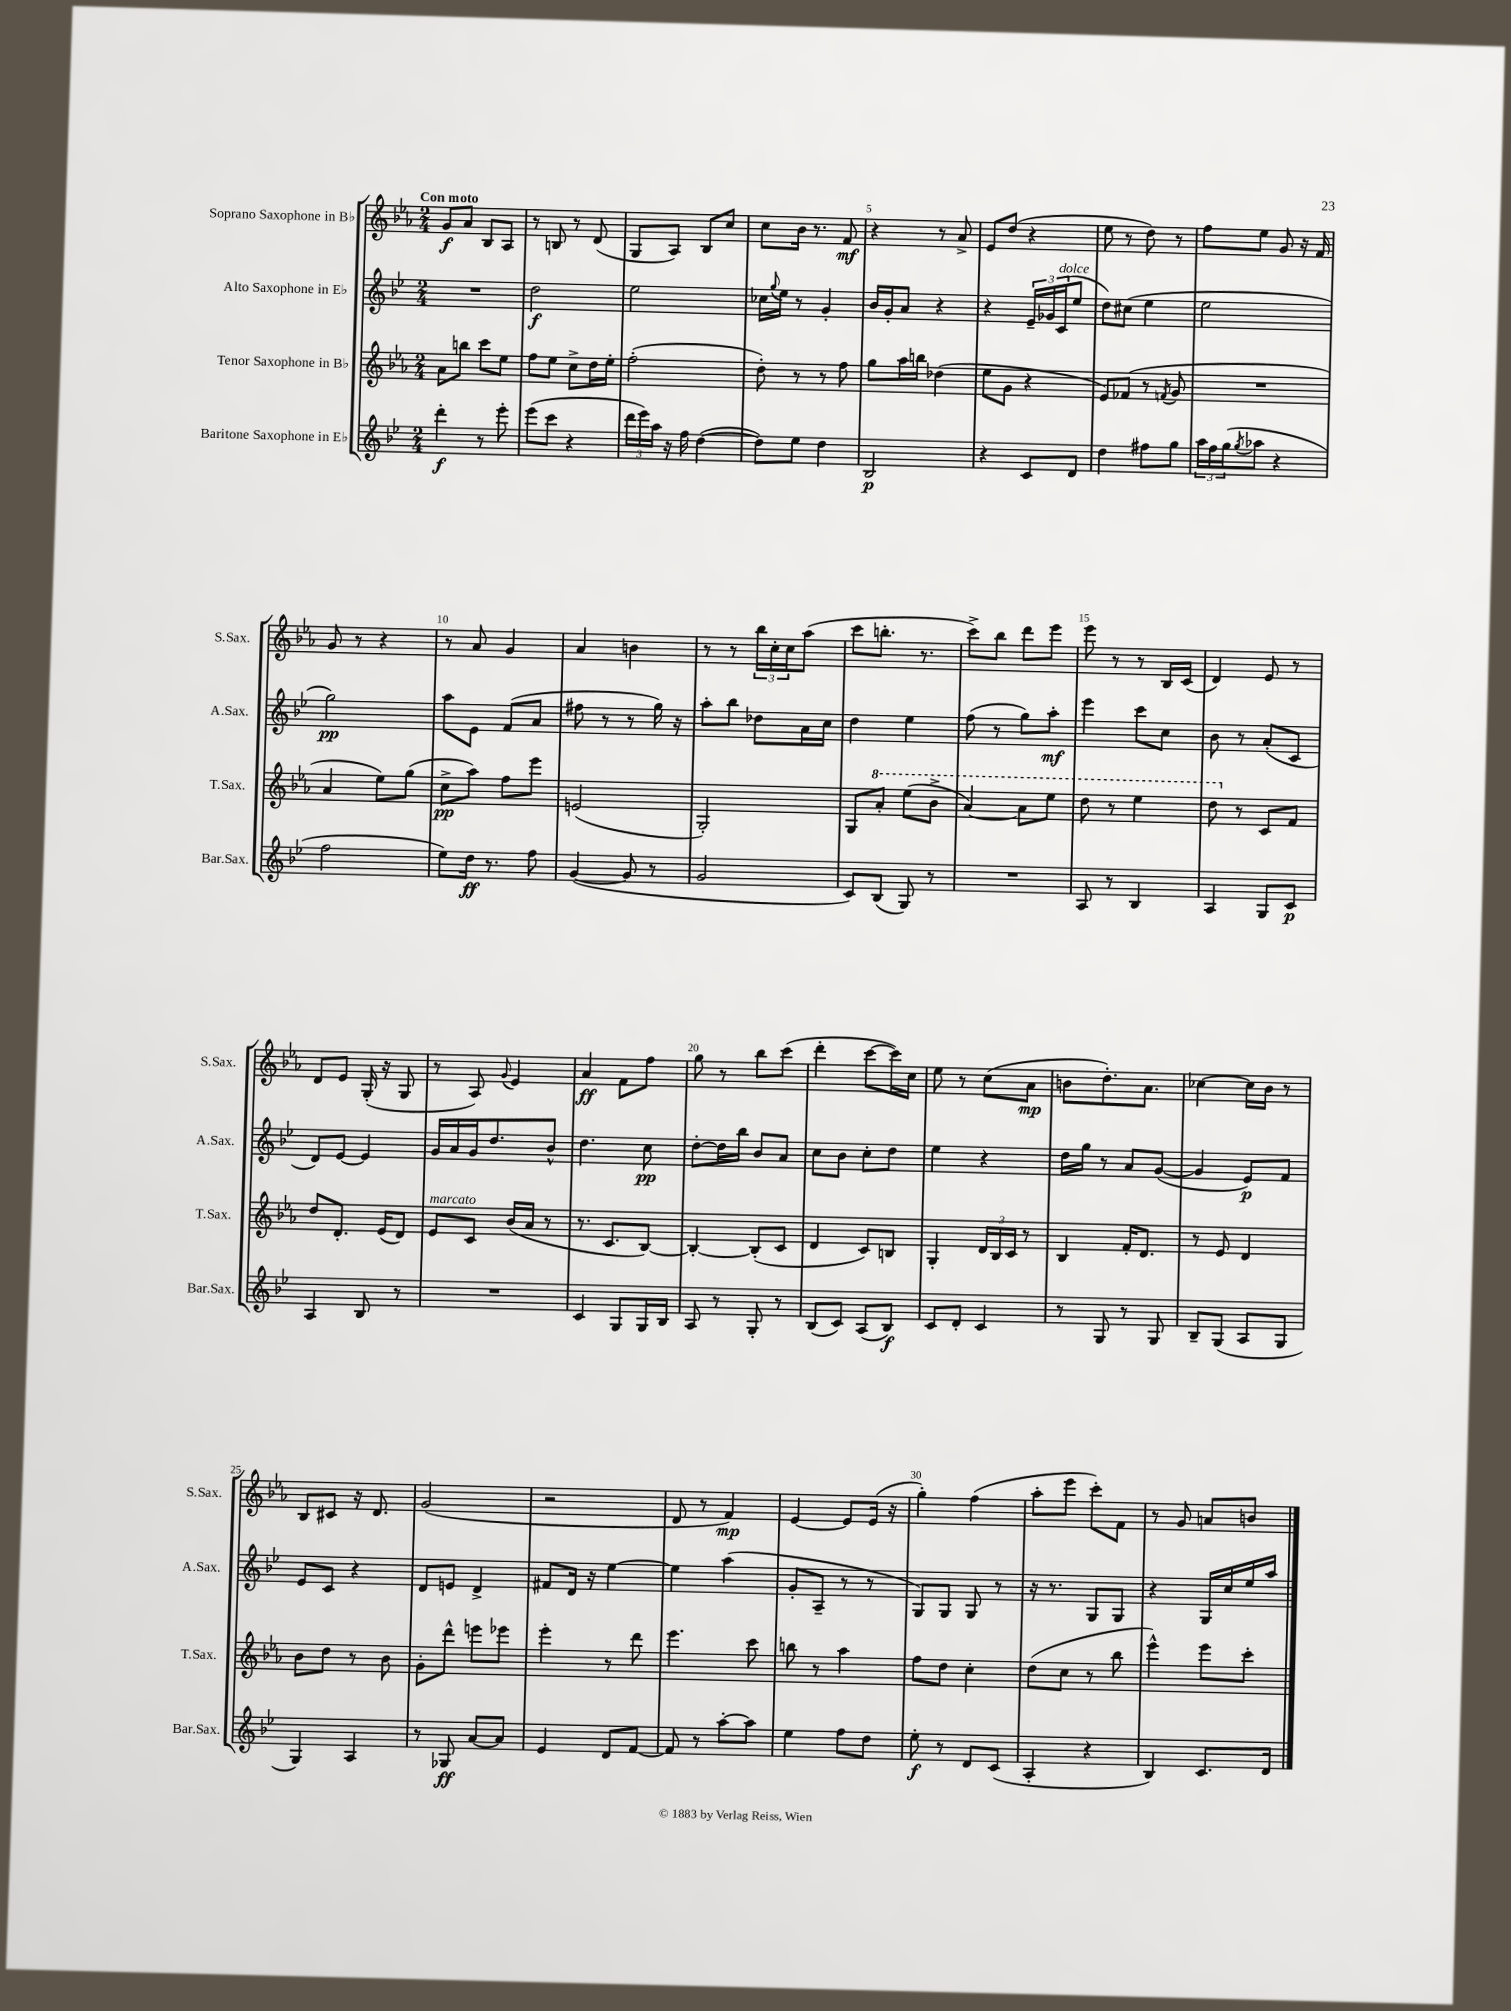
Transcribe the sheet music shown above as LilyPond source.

<<
\new StaffGroup <<
\new Staff = "s0" \with { instrumentName = "Soprano Saxophone in Bb" shortInstrumentName = "S.Sax." } {
    \clef treble \key ees \major \numericTimeSignature \time 2/4 \tempo "Con moto"
    g'8\f aes'8 bes8 aes8 |
    r8 b8 r8 d'8( |
    g8 aes8) bes8 c''8 |
    c''8 bes'16 r8. f'8\mf |
    r4 r8 aes'8-> |
    ees'8 d''8( r4 |
    ees''8 r8 d''8) r8 |
    f''8 ees''8 g'8 r16 f'16 |
    g'8 r8 r4 |
    r8 aes'8 g'4 |
    aes'4 b'4 |
    r8 r8 \tuplet 3/2 { bes''16 c''16-. c''16 } aes''8( |
    c'''8 b''8.-. r8. |
    c'''8->) bes''8 d'''8 ees'''8 |
    ees'''8 r8 r8 bes16 c'16( |
    d'4) ees'8 r8 |
    d'8 ees'8 g16-.( r16 g8 |
    r8 aes8) \appoggiatura { g'8 } ees'4 |
    aes'4\ff f'8 f''8 |
    g''8 r8 bes''8 c'''8( |
    d'''4-. c'''8~ c'''16) c''16 |
    ees''8 r8 c''8( aes'8\mp |
    b'8 d''8.-.) aes'8. |
    ces''4~ ces''16 bes'16 r8 |
    bes8 cis'8 r16 d'8. |
    g'2( |
    r2 |
    d'8 r8 f'4\mp) |
    ees'4~ ees'8 ees'16( r16 |
    g''4-.) f''4( |
    aes''8-. ees'''8 c'''8-.) f'8 |
    r8 g'8 a'8 b'8 \bar "|." |
}
\new Staff = "s1" \with { instrumentName = "Alto Saxophone in Eb" shortInstrumentName = "A.Sax." } {
    \clef treble \key bes \major \numericTimeSignature \time 2/4
    R2 |
    d''2\f |
    ees''2 |
    ces''16 \appoggiatura { g''8 } ees''16 r8 g'4-. |
    bes'16 g'16-. a'8 r4 |
    r4 \tuplet 3/2 { ees'16-- ges'16 c'16^\markup { \italic "dolce" }( } ees''8 |
    d''8) cis''8( ees''4 |
    ees''2 |
    g''2\pp) |
    a''8 ees'8 f'8( a'8 |
    fis''8 r8 r8 g''16) r16 |
    a''8-. bes''8 des''8 a'16 c''16 |
    d''4 ees''4 |
    f''8( r8 g''8) a''8-.\mf |
    ees'''4 c'''8 c''8 |
    bes'8 r8 a'8-.( c'8 |
    d'8) ees'8~ ees'4 |
    g'16 a'16 g'16 d''8. bes'8-^ |
    d''4. c''8\pp |
    d''8~-. d''16 bes''16 bes'8 a'8 |
    c''8 bes'8 c''8-. d''8 |
    ees''4 r4 |
    d''16 g''16 r8 a'8 g'8~( |
    g'4 ees'8\p) f'8 |
    ees'8 c'8 r4 |
    d'8 e'8 d'4-> |
    fis'8 d'16 r16 ees''4~ |
    ees''4 a''4( |
    g'8-. a8-- r8 r8 |
    g8) g8 g8 r8 |
    r16 r8. g8 g8 |
    r4 g16 c''16 ees''16 a''16 \bar "|." |
}
\new Staff = "s2" \with { instrumentName = "Tenor Saxophone in Bb" shortInstrumentName = "T.Sax." } {
    \clef treble \key ees \major \numericTimeSignature \time 2/4
    aes'8 b''8 c'''8 ees''8 |
    f''8 ees''8 c''8-> d''16 ees''16-. |
    f''2-.( |
    d''8-.) r8 r8 f''8 |
    g''8 aes''16 b''16 des''4( |
    ees''8 g'8 r4 |
    ees'8) fes'8( r8 \acciaccatura { f'8 } g'8 |
    R2 |
    aes'4 ees''8) g''8( |
    c''8->\pp aes''8) f''8 ees'''8 |
    e'2( |
    g2-.) |
    g8 \ottava #1 aes''8-. ees'''8( bes''8-> |
    aes''4~) aes''8 ees'''8 |
    d'''8 r8 ees'''4 |
    d'''8 \ottava #0 r8 c'8 f'8 |
    d''8 d'8.-. ees'16( d'8) |
    ees'8^\markup { \italic "marcato" } c'8 bes'16( aes'16 r8 |
    r8. c'8. bes8~) |
    bes4~-. bes8-.( c'8 |
    d'4 c'8) b8 |
    g4-. \tuplet 3/2 { d'16 bes16 c'16 } r8 |
    bes4 f'16-. d'8. |
    r8 ees'8 d'4 |
    bes'8 d''8 r8 bes'8 |
    g'8-. d'''8-^ e'''8 ees'''8 |
    ees'''4-. r8 d'''8 |
    ees'''4. c'''8 |
    b''8 r8 aes''4 |
    f''8 d''8 c''4-. |
    d''8( c''8 r8 bes''8 |
    ees'''4-^) ees'''8 c'''8-. \bar "|." |
}
\new Staff = "s3" \with { instrumentName = "Baritone Saxophone in Eb" shortInstrumentName = "Bar.Sax." } {
    \clef treble \key bes \major \numericTimeSignature \time 2/4
    d'''4-.\f r8 ees'''8-. |
    ees'''8( c'''8 r4 |
    \tuplet 3/2 { d'''16 ees'''16) a''16 } r16 f''16 d''4~( |
    d''8) ees''8 d''4 |
    bes2\p |
    r4 c'8 d'8 |
    d''4 fis''8 g''8 |
    \tuplet 3/2 { a''16 f''16 g''16( } \acciaccatura { g''8 } aes''8 r4 |
    f''2 |
    ees''8) d''16\ff r8. f''8 |
    g'4~( g'8 r8 |
    g'2 |
    c'8) bes8( g8) r8 |
    R2 |
    a8 r8 bes4 |
    a4 g8 c'8\p |
    a4 bes8 r8 |
    R2 |
    c'4 g8 g16 bes16 |
    a8 r8 g8-. r8 |
    bes8( c'8) a8( bes8\f) |
    c'8 d'8-. c'4 |
    r8 g8 r8 g8 |
    bes8-- g8( a8 g8 |
    g4) a4 |
    r8 ges8\ff a'8~ a'8 |
    ees'4 d'8 f'8~ |
    f'8 r8 a''8~-. a''8 |
    ees''4 f''8 d''8 |
    ees''8-.\f r8 d'8 c'8( |
    a4-. r4 |
    bes4) c'8. d'16 \bar "|." |
}
>>
>>
\layout { \context { \Score \override BarNumber.break-visibility = ##(#f #t #t) barNumberVisibility = #(every-nth-bar-number-visible 5) } }
